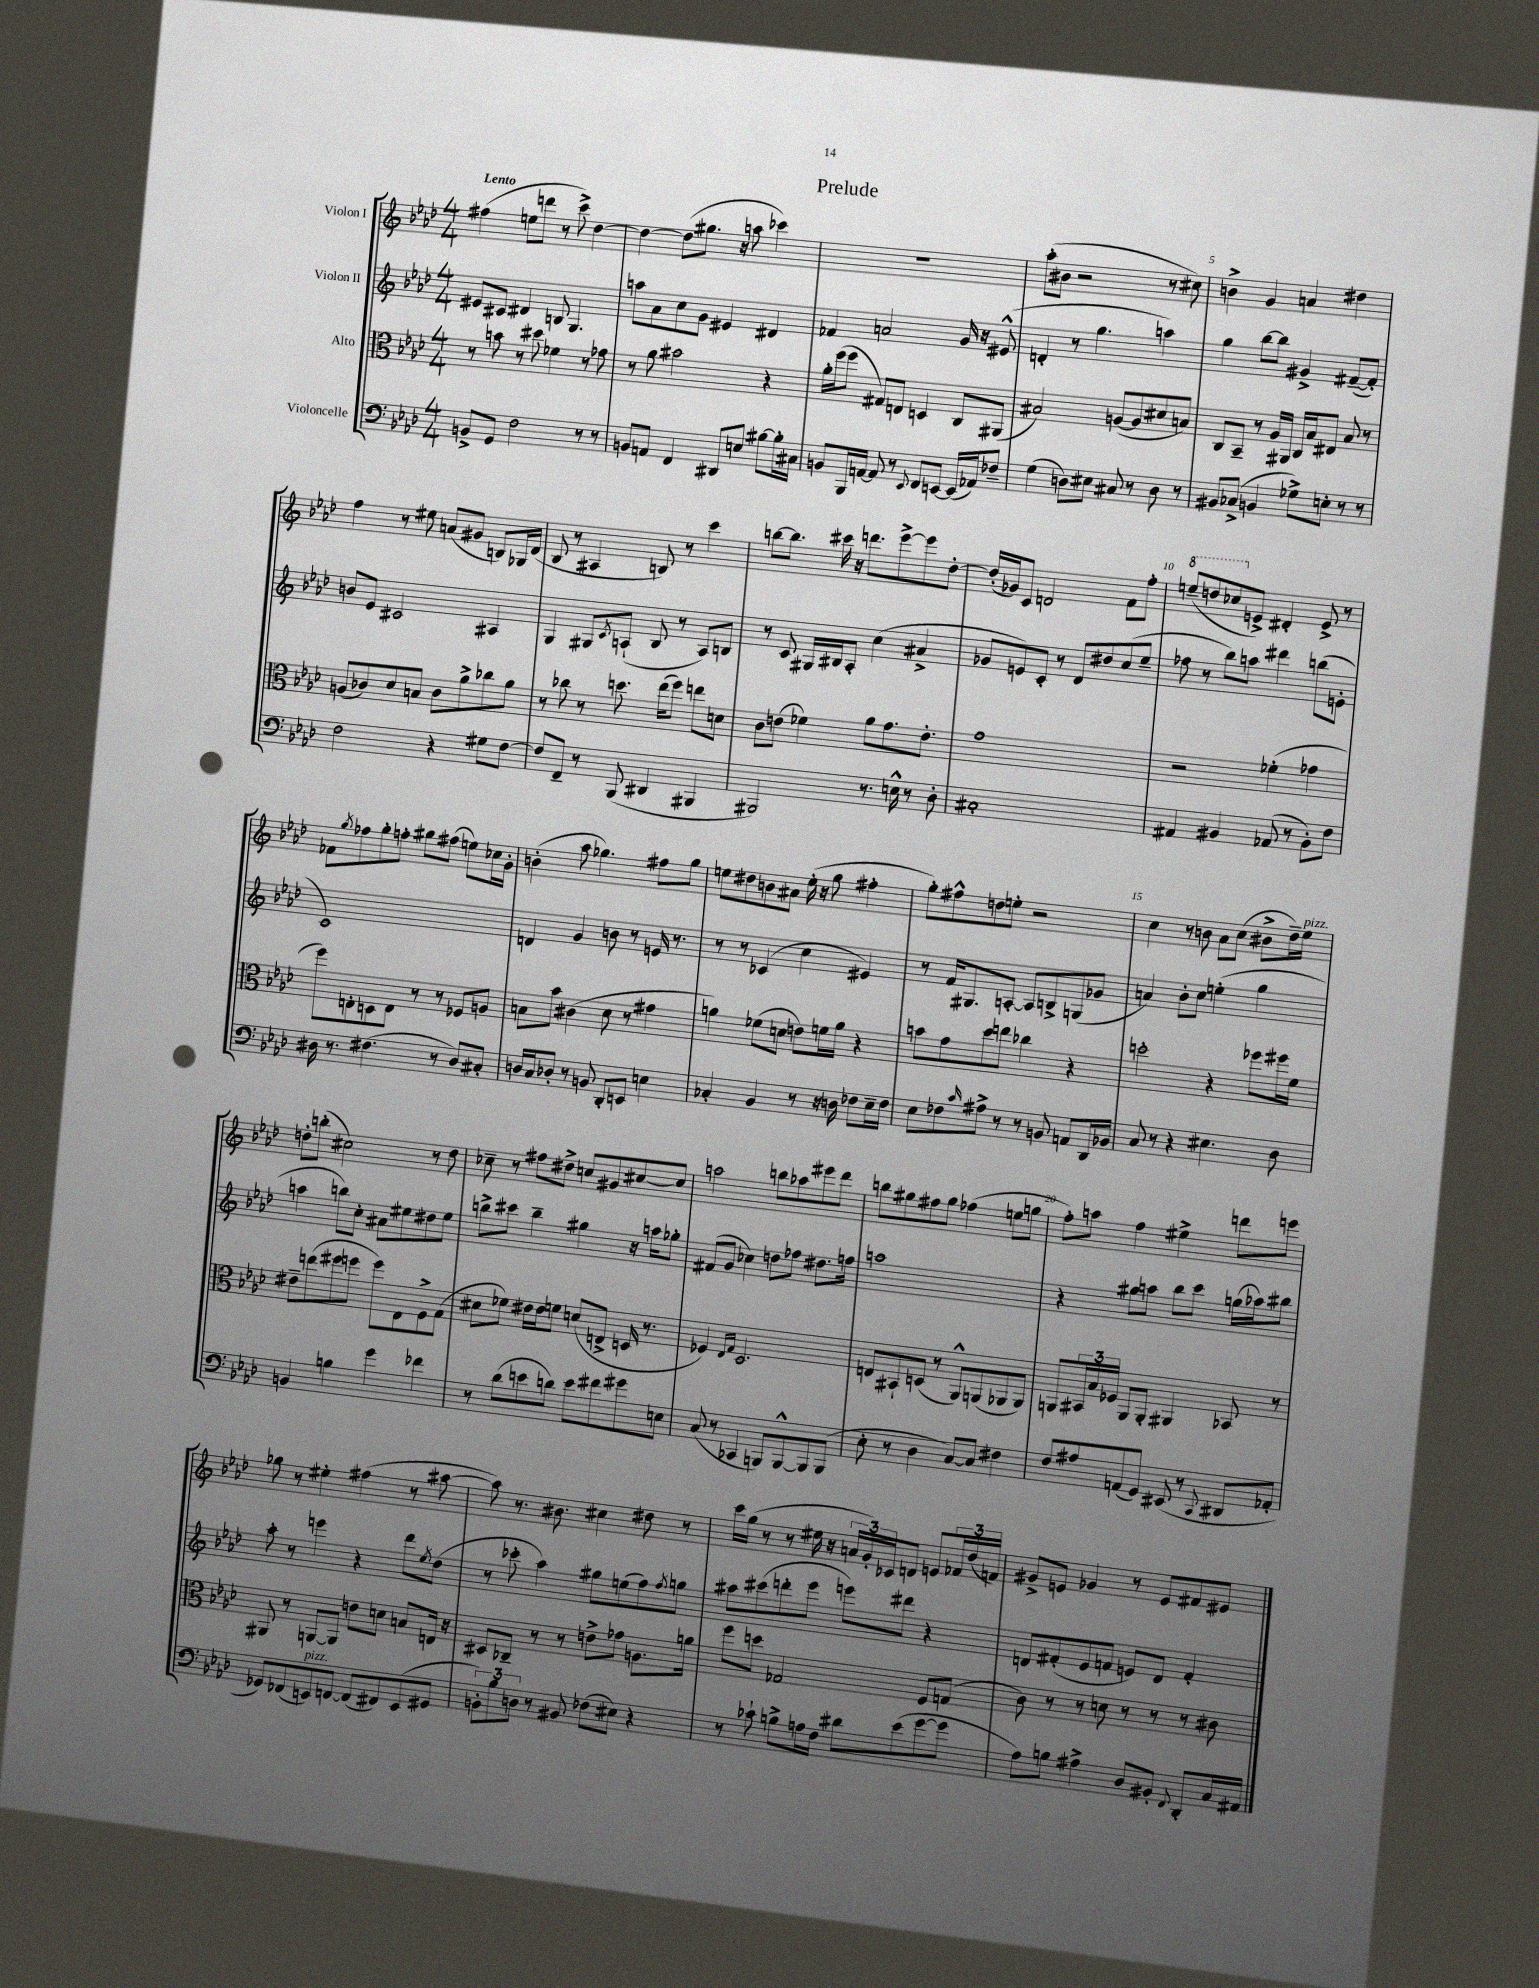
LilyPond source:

\header { title = "Prelude" }
<<
\new StaffGroup <<
\new Staff = "s0" \with { instrumentName = "Violon I" } {
    \clef treble \key aes \major \numericTimeSignature \time 4/4 \tempo "Lento"
    fis''4( e''8 d'''8 r8 c'''8->) des''4~ |
    des''4~ des''8( gis''8. r16 a''8 ces'''4) |
    R1 |
    aes''8-.( bis'8 r2 r8 cis''8) |
    b'4-> g'4 a'4 dis''4 |
    f''4 r8 eis''8 a'8( gis'8 b8) ges16 des'16( |
    bes8 r8 ais4 b8) r8 c'''4 |
    b''8~ b''8. cis'''16 r16 d'''8. ees'''8~-> ees'''8 des''8~-. |
    des''16-.( ges'16) c'8 d'2 f'8 f''8-. |
    \ottava #1 e'''8--( d'''8 ces'''8 \ottava #0 e'8->) dis'4-. e'8-> r8 |
    fes'8 \acciaccatura { g''8 } fes''8 g''8-. f''8-. gis''8 fis''8( e''8) ces''16 g'16-. |
    b'4-.( aes''8 ges''4.) fis''8 ges''8 |
    e''8 dis''8 b'8 ais'8 e''16-.( r16 g''8 fis''4-. |
    g''8-.) fis''8-^ d''8 e''8-. r2 |
    c''4 r8 b'8 aes'8 c''8( bis'8-> des''16--) ees''16^\markup { \italic "pizz." } |
    d''8-. b''8-.( cis''2) r8 d''8 |
    ces''8-- r8 fis''8 dis''8-> c''8 gis'8 cis''8~ cis''8 |
    a''2 b''8 aes''8 eis'''8 des'''8 |
    b''8 gis''8 fis''8 gis''8 fes''4( e''8 g''8 |
    f''8-.) a''8 f''4 eis''4-> d'''8 e'''8 |
    ges''8 r8 eis''4-. fis''4( r8 ais''8~ |
    ais''8) r8. bis'8. cis''4 dis''8 r8 |
    c'''16 g''16( r8 r8 eis''16 r16 \tuplet 3/2 { a'16 g'16-.) ces'16 } d'8 e'8 \tuplet 3/2 { fes'16 des''16( f'16) } |
    gis'8-> e'8 ges'4 r8 e'8 fis'8 eis'8 \bar "|." |
}
\new Staff = "s1" \with { instrumentName = "Violon II" } {
    \clef treble \key aes \major \numericTimeSignature \time 4/4
    eis'8 cis'8 dis'4 b8 g4. |
    a''8 aes'8 c''8 g'8 eis'4 dis'4 |
    fes'4 a'2 g'16 r16 eis'8-^( |
    d'4-. r8 g''4. a''4) |
    g''4 bes''8~ bes''8 gis'4-> fis'8~--( fis'8-.) |
    b'8 ees'8 cis'2 ais4 |
    g4 gis8 \acciaccatura { c'8 } a8-!( bes8 r8 a8) b8 |
    r8 c'8 gis16 bis16 aes8-. c''4( ais'4-> |
    ges'8 e'8) c'8-. r8 des'8 dis''8 c''8( ees''8-- |
    fes''8 r8 bes''8) a''8 dis'''4 b''8( e'8-. |
    c'1) |
    d'4 g'4 b'8 r8 e'16 r8. |
    r8 r8 ces'4( c''4 eis'4) |
    r8 f'16 gis8. a8~-. a8 b8-> g8( ges'8 |
    a'4) bes'8-. c''8 e''4-.( g''4 |
    a''4 b''8) c''8-. ais'8 eis''8 dis''8 eis''8 |
    b''8-> cis'''8 b''4-- gis''4 r16 a''16 ges''8-. |
    fis'8( g'8 ces''4) d''8 fes''8 dis''8. f''16 |
    a''1 |
    r4 gis''8 a''8 bes''8 c'''8 g''16( aes''16) bis''8 |
    aes''8-. r8 e'''4 r4 des'''8 \acciaccatura { ees''8 } des''8( |
    r8 ces'''8-. aes''4) gis''8 e''8( f''8) \acciaccatura { f''8 } g''8 |
    ais''8 cis'''8( d'''8-. ees'''8 e'''8) dis'''8 r4 |
    d'8 fis'8-.( ees'8 f'8 e'8) d'8 f'4-. \bar "|." |
}
\new Staff = "s2" \with { instrumentName = "Alto" } {
    \clef alto \key aes \major \numericTimeSignature \time 4/4
    r8 b'8 r8 dis''8 fes'4 r8 ges'8 |
    r8 aes'8 bis'2 r4 |
    aes'16-. f''16( f''8 gis8) e8 d4 c8 ais,8( |
    bis2) a8~( a8 dis'8 b8) |
    c8 bes,8-- r8 aes16 ais,16 c16 bes16 eis8 bes8 r8 |
    a8( ces'8) des'8 b8 ces'8 aes'8-> ces''8 aes'8 |
    r8 ces''8 r8 d''8. ees''16( f''8) e''8 d'8 |
    c'8 e'8( fes'4) aes'8 g'8. e'8.-. |
    g'1 |
    r2 fes'4-.( ges'4 |
    f''8) e8-. d8 e8 r8 r8 fes8 a8 |
    b8 bes'8 cis'4( des'8 r8 gis'4 |
    a'4) fes'8( d'8 e'8) f'16 a'16 r4 |
    b'8 g'8 des''8 e''8 ces''4 r4 |
    d''2-. r4 fes''8 fis''16 f'16 |
    eis'8-- e''8( fis''8 f''8 f''8) ees8 f8-> g8( |
    dis'8 fes'8) eis'16 eis'16 f'8 d'8( e8-> d16 r8. |
    fes4) \grace { ees16 g16 } des2. |
    e8 bis,8-! d8( r8 aes,8-^) a,8( aes,8 aes,8) |
    a,8 \tuplet 3/2 { bis,16 bes16 fes16 } a,8 a,8-. ais,4 bes,8 r8 |
    ais,8 r8 a,8~ a,8 e'8 d'8 b8 e16 r16 |
    dis8 ces8-- r8 r8 e'8-> ges'8 a8. a'16 |
    f''8 d''8 ges2 f8 g8( |
    c'8) r8 r8 d'8 r8 r8 r8 cis'8 \bar "|." |
}
\new Staff = "s3" \with { instrumentName = "Violoncelle" } {
    \clef bass \key aes \major \numericTimeSignature \time 4/4
    b,8-> g,8 f2 r8 r8 |
    b,8 a,8 f,4 dis,8 e8 bis8~ bis16-. cis16 |
    b,8 bes,,16 a,16~ a,8 r8 \appoggiatura { ees,8 } f,8 e,8~ e,16( aes,16) fes8-- |
    g4( d8) eis8 cis8 r8 d8 r8 |
    bis,8 ces8->( b,4 ges8->) e8-. r8 r8 |
    f2 r4 gis8 f8~ |
    f8 f,8-- r8 bes,,8( dis,4 bis,,4 |
    bis,,2) r8. e16-^ r8 des8-. |
    cis1-. |
    ais,4 bis,4 aes,8( r8 bis,8-.) f8 |
    dis16 r8. fis4.( r8 dis8) cis8-. |
    d16 c16 des8-. r8 b,8 des,8-. e,8 e4 |
    ces4-. bes,4 r8 r16 d16 fes8 ees16-- fes16 |
    ees8 fes8 \grace { c'16 } ais8-> r8 r8 b,8 a,8 des,16 bes,16 |
    c8 r8 r4 eis4. des8 |
    b,4 b4 g'4 fes'4 |
    r8 des'8( e'8 d'8) e'8 fis'8 gis'8 e8 |
    c8( r8 ces,4 b,,8) b,,8~-^ b,,8 b,,8( |
    ees8-. r8 des4 c8~) c8 fis4 |
    f8 ais8 a,8( g,8) eis,8( r8 \appoggiatura { c,8 } dis,8 aes,8-. |
    ges,8) fes,8( e,8^\markup { \italic "pizz." }) f,8~ f,8( fis,8) e,8( gis,8 |
    \tuplet 3/2 { b,8-.) bes8 d8 } r8 bis,8 fes8( eis8) r4 |
    r8 ces'8-! b8-> a16 f16 dis'8 ees'8( g'8~ g'8 |
    aes8) b8 ais4-> des8 bis,8-. \appoggiatura { f,8 } des,8-. c16 ais,16 \bar "|." |
}
>>
>>
\layout { \context { \Score \override BarNumber.break-visibility = ##(#f #t #t) barNumberVisibility = #(every-nth-bar-number-visible 5) } }
